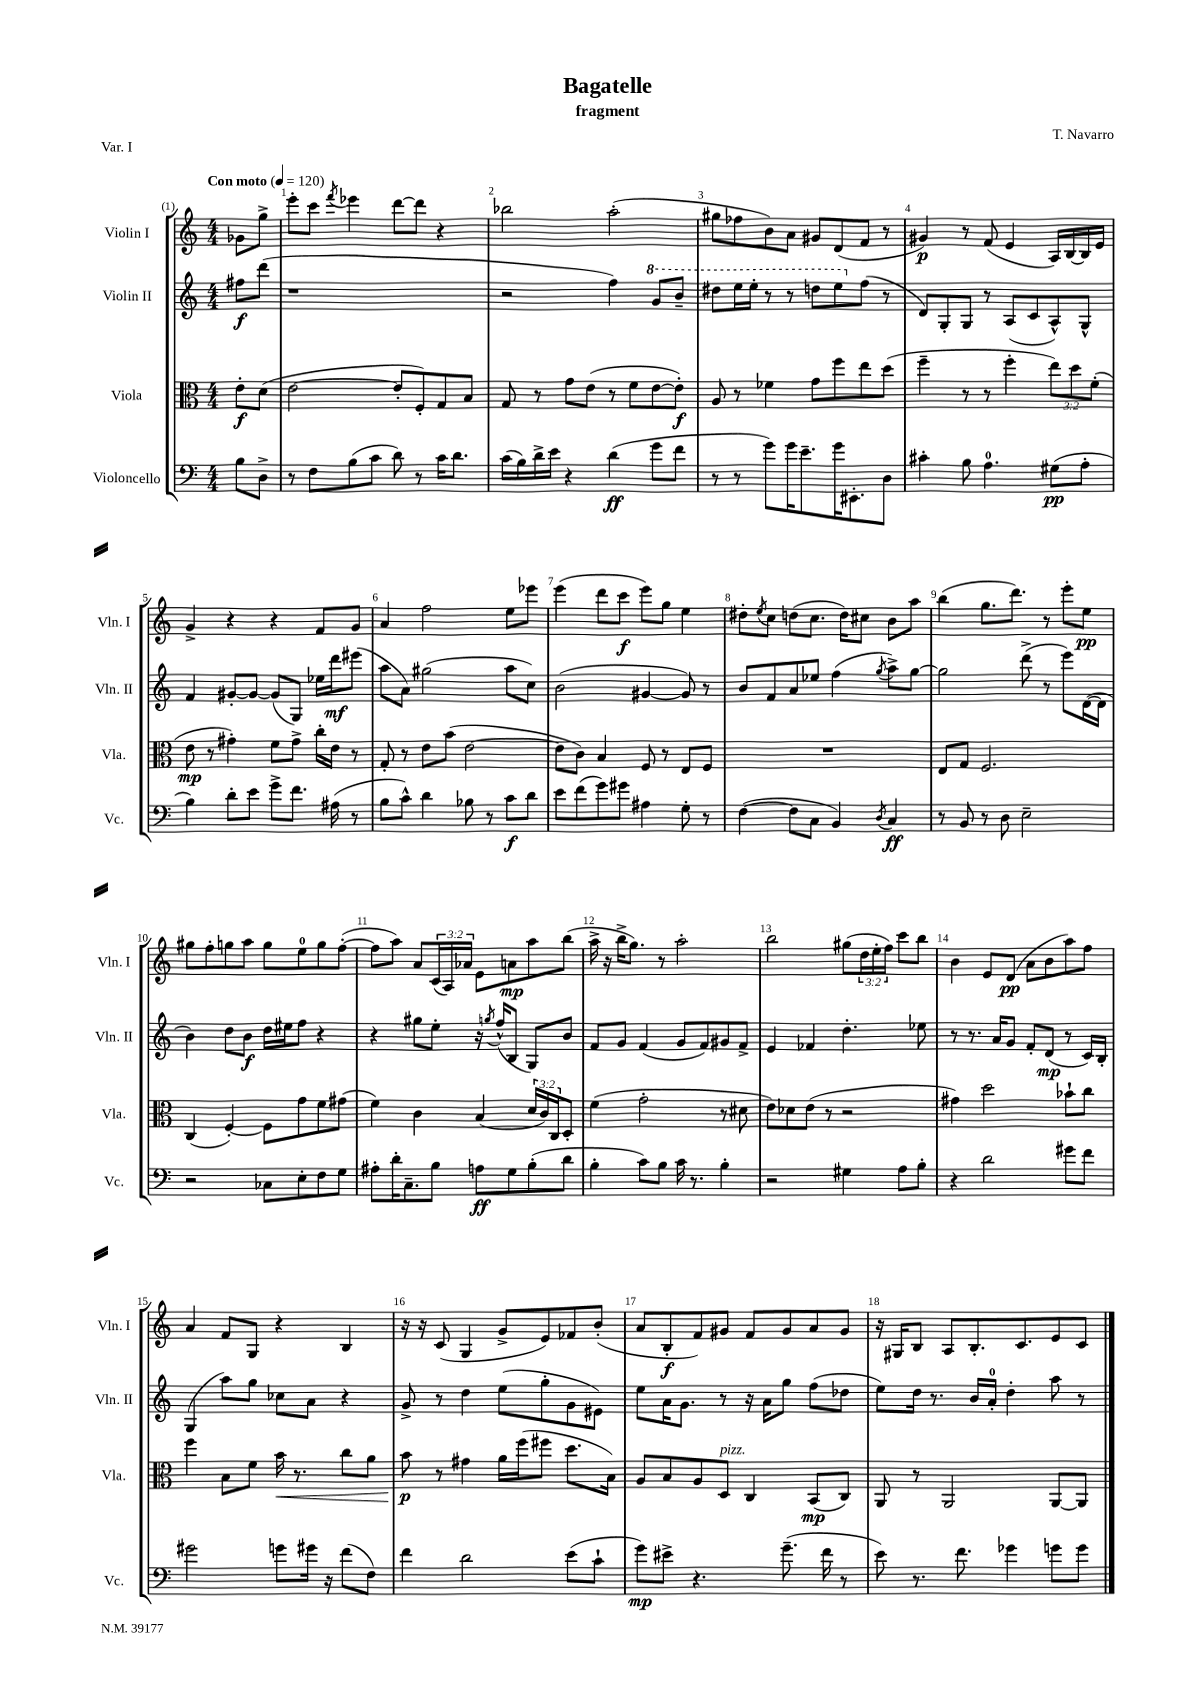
\header { title = "Bagatelle" composer = "T. Navarro" subtitle = "fragment" piece = "Var. I" }
<<
\new StaffGroup <<
\new Staff = "s0" \with { instrumentName = "Violin I" shortInstrumentName = "Vln. I" } {
    \clef treble \key c \major \numericTimeSignature \time 4/4 \override Staff.TupletNumber.text = #tuplet-number::calc-fraction-text \partial 4 \tempo "Con moto" 4 = 120
    ges'8 g''8-> |
    e'''8-. c'''8 \acciaccatura { f'''8 } ees'''4 d'''8~ d'''8 r4 |
    bes''2 a''2-.( |
    gis''8 fes''8 b'8) a'8 gis'8 d'8( f'8 r8 |
    gis'4\p) r8 f'8( e'4 a16) b16~ b16 e'16 |
    g'4-> r4 r4 f'8 g'8 |
    a'4 f''2 e''8 ees'''8 |
    e'''4( d'''8 c'''8\f e'''8) g''8 e''4 |
    dis''8-. \acciaccatura { e''8 } c''8 d''8( c''8. d''16) cis''8 b'8 a''8 |
    b''4( g''8. d'''8.) r8 e'''8-. e''8\pp |
    gis''8 f''8-. g''8 a''8 g''8 e''8-0 g''8 f''8~-.( |
    f''8 a''8) a'8 \tuplet 3/2 { c'16( a16) aes'16 } e'8 a'8\mp a''8 b''8( |
    a''16-> r16 b''16-> g''8.) r8 a''2-. |
    b''2 gis''8( \tuplet 3/2 { d''16 e''16-. f''16) } c'''8 b''8 |
    b'4 e'8 d'8\pp( a'8 b'8 a''8) f''8 |
    a'4 f'8 g8 r4 b4 |
    r16 r16 c'8( g4 g'8-> e'8) fes'8 b'8-.( |
    a'8 b8-.\f f'8) gis'8 f'8 gis'8 a'8 gis'8 |
    r16 gis16 b8 a8 b8.-. c'8. e'8 c'8 \bar "|." |
}
\new Staff = "s1" \with { instrumentName = "Violin II" shortInstrumentName = "Vln. II" } {
    \clef treble \key c \major \numericTimeSignature \time 4/4 \partial 4
    fis''8\f d'''8( |
    r1 |
    r2 f''4) \ottava #1 g''8 b''8-- |
    dis'''8 e'''16 e'''16-. r8 r8 d'''8 e'''8 \ottava #0 f''8( r8 |
    d'8) g8-. g8 r8 a8( c'8 a8-^) g8-^ |
    f'4 gis'8~-. gis'8~ gis'8( g8) ees''16 d'''16\mf eis'''8( |
    a''8 a'8) gis''2( a''8 c''8) |
    b'2( gis'4~ gis'8) r8 |
    b'8 f'8 a'8 ees''8 f''4( \acciaccatura { g''8 } a''8->) g''8~ |
    g''2 d'''8->( r8 e'''8) d'16~( d'16 |
    b'4) d''8 b'8\f d''16 eis''16 f''8 r4 |
    r4 gis''8 e''8-. r16 \acciaccatura { g''8 } f''16-^( b8 g8) b'8 |
    f'8 g'8 f'4( g'8 f'8) gis'8 f'8-> |
    e'4 fes'4 d''4.-. ees''8 |
    r8 r8. a'16 g'8 f'8-. d'8\mp( r8 c'16) b16-. |
    g4( a''8) g''8 ces''8 a'8 r4 |
    g'8-> r8 d''4 e''8( g''8-. g'8 eis'8) |
    e''8 a'16 g'8. r8 r16 a'16 g''8 f''8( des''8 |
    e''8) d''16 r8. b'16 a'16-0-. d''4-. a''8 r8 \bar "|." |
}
\new Staff = "s2" \with { instrumentName = "Viola" shortInstrumentName = "Vla." } {
    \clef alto \key c \major \numericTimeSignature \time 4/4 \override Staff.TupletNumber.text = #tuplet-number::calc-fraction-text \partial 4
    e'8-.\f d'8( |
    e'2~ e'8-. f8-.) g8 b8 |
    g8 r8 g'8 e'8( r8 f'8 e'8~ e'8-.\f) |
    a8 r8 fes'4 g'8 f''8 e''8 d''8( |
    f''4-- r8 r8 f''4-. \tuplet 3/2 { e''8) d''8 f'8-.( } |
    e'8\mp r8 gis'4-.) f'8 gis'8-> c''16-. e'16 r8 |
    g8-. r8 e'8 b'8( e'2~ |
    e'8 c'8) b4 f8 r8 e8 f8 |
    R1 |
    e8 g8 f2. |
    c4( f4~-.) f8 g'8 f'8 gis'8( |
    f'4) c'4 b4( \tuplet 3/2 { d'16 c'16) c16 } d8-. |
    f'4( g'2-. r8 dis'8 |
    e'8) des'8 e'8( r8 r2 |
    gis'4) d''2 bes'8-! c''8 |
    f''4 b8 f'8 b'16\< r8. c''8 a'8 |
    b'8\p\! r8 gis'4 a'16 f''16( fis''8 d''8. b16) |
    a8 b8 a8 d8^\markup { \italic "pizz." } c4 b,8\mp( c8) |
    a,8 r8 a,2 a,8~ a,8 \bar "|." |
}
\new Staff = "s3" \with { instrumentName = "Violoncello" shortInstrumentName = "Vc." } {
    \clef bass \key c \major \numericTimeSignature \time 4/4 \partial 4
    b8 d8-> |
    r8 f8 b8( c'8 d'8) r8 c'16 d'8. |
    c'16( b16) d'16-> e'16 r4 d'4\ff( g'8 f'8 |
    r8 r8 g'8) g'16 e'8.-- g'16 eis,8.-. d8 |
    cis'4-. b8 a4.-0 gis8\pp( a8-. |
    b4) d'8-. e'8 g'8-> f'8. ais16( r8 |
    b8 c'8-^) d'4 bes8 r8 c'8\f d'8 |
    e'8 f'8( g'8) gis'8 ais4 g8-. r8 |
    f4~( f8 c8 b,4) \acciaccatura { d8 } c4\ff |
    r8 b,8 r8 d8 e2-- |
    r2 ces8 e8-. f8 g8 |
    ais8-. d'16-. c8.-- b8 a8\ff g8 b8-.( d'8 |
    b4-. c'8) b8 c'16 r8. b4-. |
    r2 gis4 a8 b8-. |
    r4 d'2 gis'8 f'8 |
    gis'2 g'8 gis'16 r16 f'8( f8) |
    f'4 d'2 e'8( c'8-! |
    g'8\mp) eis'8-> r4. g'8.--( f'16 r8 |
    e'8) r8. f'8. ges'4 g'8 g'8 \bar "|." |
}
>>
>>
\layout { \context { \Score \override BarNumber.break-visibility = ##(#f #t #t) barNumberVisibility = #all-bar-numbers-visible } }
